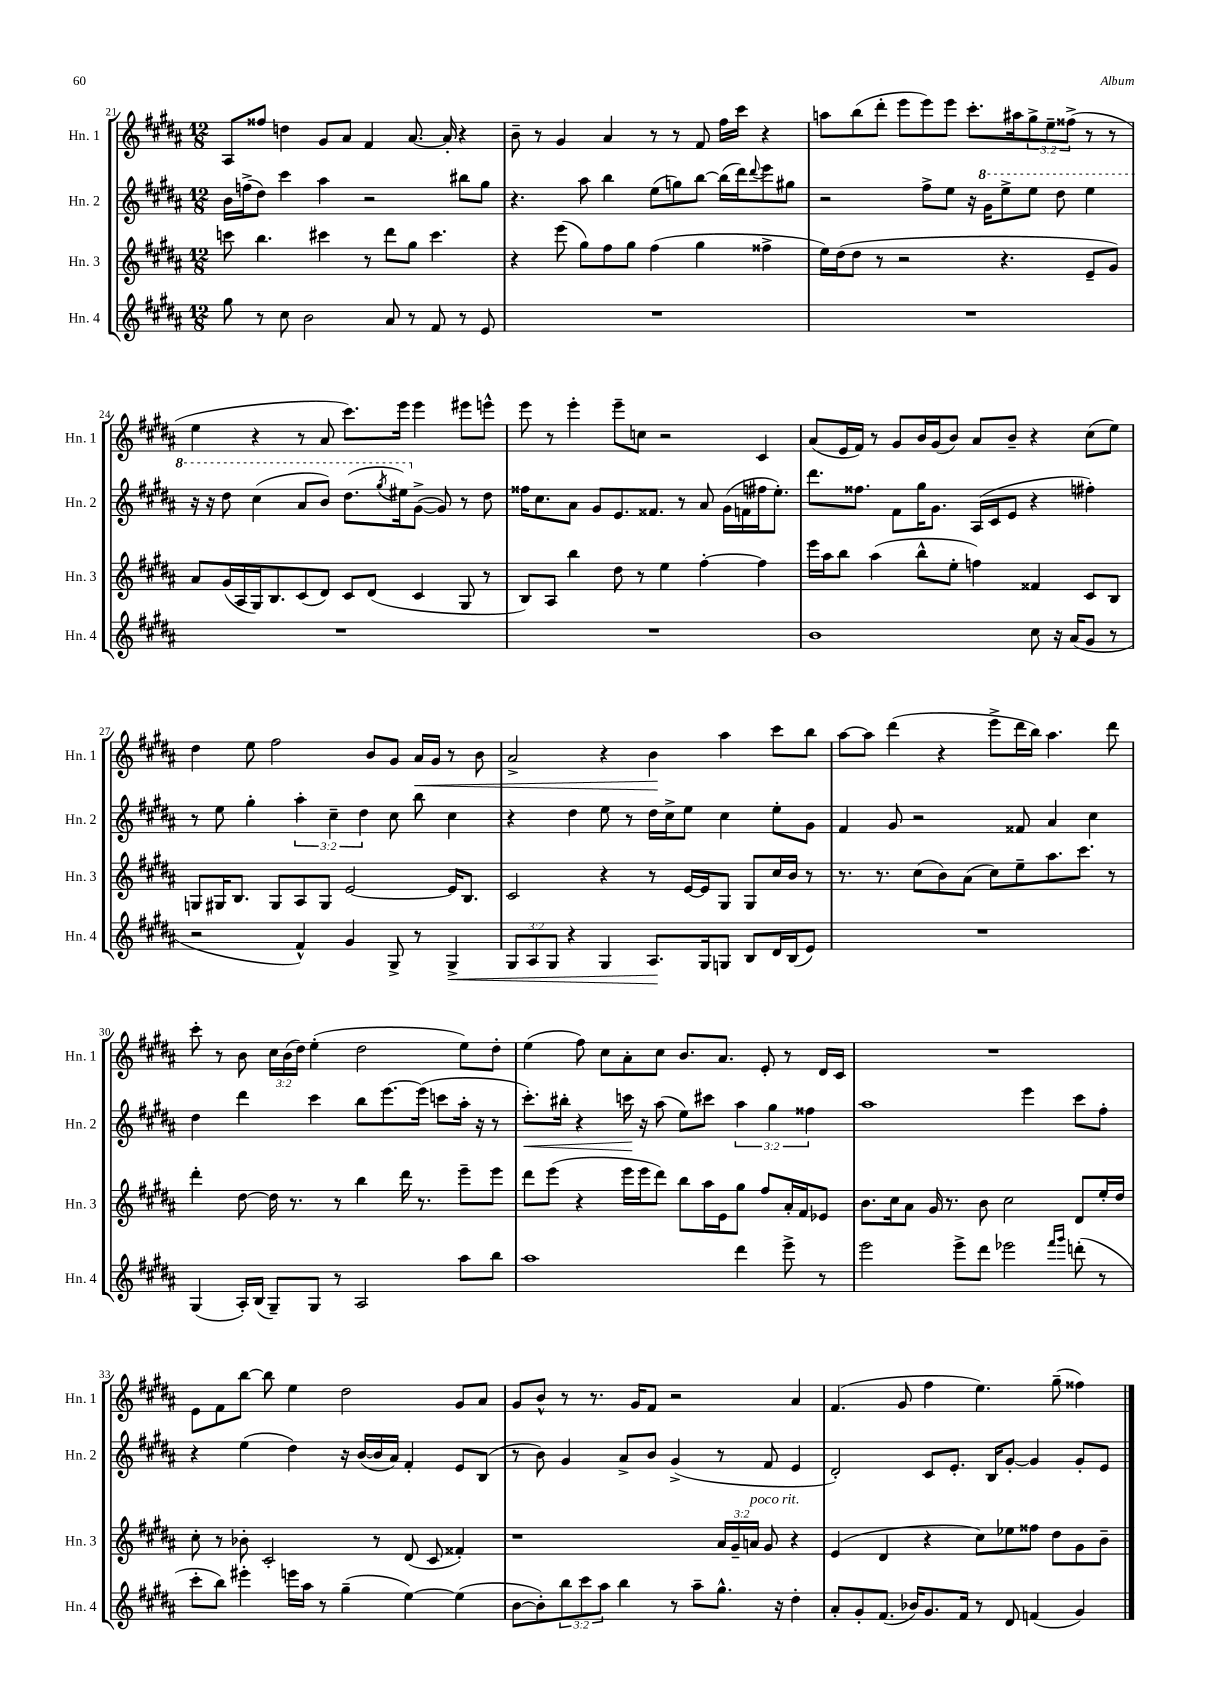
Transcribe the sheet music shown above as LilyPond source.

<<
\new StaffGroup <<
\new Staff = "s0" \with { instrumentName = "Hn. 1" shortInstrumentName = "Hn. 1" } {
    \clef treble \key b \major \numericTimeSignature \time 12/8 \override Staff.TupletNumber.text = #tuplet-number::calc-fraction-text
    ais8 fisis''8 d''4 gis'8 ais'8 fis'4 ais'8.~ ais'16-. r4 |
    b'8-- r8 gis'4 ais'4 r8 r8 fis'8 fis''16 cis'''16 r4 |
    a''8 b''8( dis'''8-. e'''8 e'''8) e'''8 cis'''8.-. ais''16 \tuplet 3/2 { gis''8-> e''8-- fisis''8->( } r8 r8 |
    e''4 r4 r8 ais'8 cis'''8.) e'''16 e'''4 eis'''8 e'''8-^ |
    e'''8 r8 e'''4-. e'''8-- c''8 r2 cis'4 |
    ais'8( e'16 fis'16) r8 gis'8 b'16 gis'16( b'8) ais'8 b'8-- r4 cis''8( e''8) |
    dis''4 e''8 fis''2 b'8 gis'8 ais'16\< gis'16 r8 b'8 |
    ais'2-> r4 b'4\! ais''4 cis'''8 b''8 |
    ais''8~ ais''8 dis'''4( r4 e'''8-> dis'''16 b''16) ais''4. dis'''8 |
    cis'''8-. r8 b'8 \tuplet 3/2 { cis''16 b'16( dis''16) } e''4-.( dis''2 e''8) dis''8-. |
    e''4( fis''8) cis''8 ais'8-. cis''8 b'8. ais'8. e'8-. r8 dis'16 cis'16 |
    R1. |
    e'8 fis'8 b''8~ b''8 e''4 dis''2 gis'8 ais'8 |
    gis'8 b'8-^ r8 r8. gis'16 fis'8 r2 ais'4 |
    fis'4.( gis'8 fis''4 e''4.) gis''8--( fisis''4) \bar "|." |
}
\new Staff = "s1" \with { instrumentName = "Hn. 2" shortInstrumentName = "Hn. 2" } {
    \clef treble \key b \major \numericTimeSignature \time 12/8 \override Staff.TupletNumber.text = #tuplet-number::calc-fraction-text
    b'16 f''16->( dis''8) cis'''4 ais''4 r2 bis''8 gis''8 |
    r4. ais''8 b''4 e''8( g''8) b''8~ b''16( dis'''16) \appoggiatura { dis'''8 } e'''8 gis''8 |
    r2 fis''8-> e''8 r16 \ottava #1 gis''16 e'''8-> e'''8 dis'''8 e'''4 |
    r16 r16 dis'''8 cis'''4( ais''8 b''8) dis'''8.( \acciaccatura { gis'''8 } eis'''16) \ottava #0 gis'8~->( gis'8) r8 dis''8 |
    fisis''16 cis''8. ais'8 gis'8 e'8. fisis'8. r8 ais'8 gis'16( f'16 fis''16 e''8.-.) |
    dis'''8. fisis''8. fis'8 gis''16 gis'8. ais16( cis'16 e'8 r4 fis''4-.) |
    r8 e''8 gis''4-. \tuplet 3/2 { ais''4-. cis''4-- dis''4 } cis''8 b''8 cis''4 |
    r4 dis''4 e''8 r8 dis''16 cis''16-> e''8 cis''4 e''8-. gis'8 |
    fis'4 gis'8 r2 fisis'8 ais'4 cis''4 |
    dis''4 dis'''4 cis'''4 b''8 e'''8.~ e'''16( c'''8 ais''16-. r16 r8 |
    cis'''8.-.\<) bis''16-. r4 c'''16\! r16 ais''8( e''8) cis'''8 \tuplet 3/2 { ais''4 gis''4 fisis''4 } |
    ais''1 e'''4 cis'''8 fis''8-. |
    r4 e''4( dis''4) r16 b'16~( b'16 ais'16) fis'4-. e'8 b8( |
    r8 b'8) gis'4 ais'8-> b'8 gis'4->( r8 fis'8 e'4 |
    dis'2-.) cis'8 e'8.-. b16 gis'8~-. gis'4 gis'8-. e'8 \bar "|." |
}
\new Staff = "s2" \with { instrumentName = "Hn. 3" shortInstrumentName = "Hn. 3" } {
    \clef treble \key b \major \numericTimeSignature \time 12/8 \override Staff.TupletNumber.text = #tuplet-number::calc-fraction-text
    c'''8 b''4. cis'''4 r8 dis'''8 gis''8 cis'''4. |
    r4 e'''8( gis''8) fis''8 gis''8 fis''4( gis''4 fisis''4-> |
    e''16) dis''16( dis''8 r8 r2 r4. e'8-- gis'8) |
    ais'8 gis'16( ais16 gis16) b8. cis'8( dis'8) cis'8 dis'8( cis'4 gis8 r8 |
    b8) ais8 b''4 dis''8 r8 e''4 fis''4~-. fis''4 |
    e'''16 ais''16 b''8 ais''4( b''8-^ e''8-. f''4) fisis'4 cis'8 b8 |
    g8 gis16 b8. gis8 ais8 gis8 e'2~ e'16 b8. |
    cis'2 r4 r8 e'16~ e'16 gis8 gis8 cis''16 b'16 r8 |
    r8. r8. cis''8( b'8) ais'8( cis''8) e''8-- ais''8. cis'''8. r8 |
    dis'''4-. dis''8~ dis''16 r8. r8 b''4 dis'''16 r8. e'''8-- e'''8 |
    dis'''8 e'''8( r4 e'''16 e'''16 dis'''8) b''8 ais''16 e'16 gis''8 fis''8 ais'16-. fis'16 ees'8 |
    b'8. cis''16 ais'8 gis'16 r8. b'8 cis''2 dis'8 e''16-. dis''16 |
    cis''8-. r8 bes'8-. cis'2-. r8 dis'8( cis'8 fisis'4-.) |
    r1 \tuplet 3/2 { ais'16 gis'16-- a'16^\markup { \italic "poco rit." } } gis'8 r4 |
    e'4( dis'4 r4 cis''8) ees''8 fisis''8 dis''8 gis'8 b'8-- \bar "|." |
}
\new Staff = "s3" \with { instrumentName = "Hn. 4" shortInstrumentName = "Hn. 4" } {
    \clef treble \key b \major \numericTimeSignature \time 12/8 \override Staff.TupletNumber.text = #tuplet-number::calc-fraction-text
    gis''8 r8 cis''8 b'2 ais'8 r8 fis'8 r8 e'8 |
    R1. |
    R1. |
    R1. |
    R1. |
    b'1 cis''8 r16 ais'16( gis'8 r8 |
    r2 fis'4-^) gis'4 gis8-> r8 gis4->\< |
    \tuplet 3/2 { gis8 ais8 gis8 } r4 gis4 ais8.\! gis16 g8 b8 dis'16 b16( e'8) |
    R1. |
    gis4( ais16-.) b16( gis8--) gis8 r8 ais2 ais''8 b''8 |
    ais''1 dis'''4 e'''8-> r8 |
    e'''2 e'''8-> dis'''8 ees'''2 \grace { fis'''16 gis'''16 } d'''8-.( r8 |
    cis'''8-. b''8) eis'''4-. e'''16 ais''16 r8 gis''4--( e''4~) e''4( |
    b'8~ b'8-.) \tuplet 3/2 { b''8 cis'''8 ais''8 } b''4 r8 ais''8-- gis''8.-^ r16 dis''4-. |
    ais'8-. gis'8-. fis'8.( bes'16) gis'8. fis'16 r8 dis'8 f'4( gis'4) \bar "|." |
}
>>
>>
\layout { \context { \Score currentBarNumber = #21 } }
